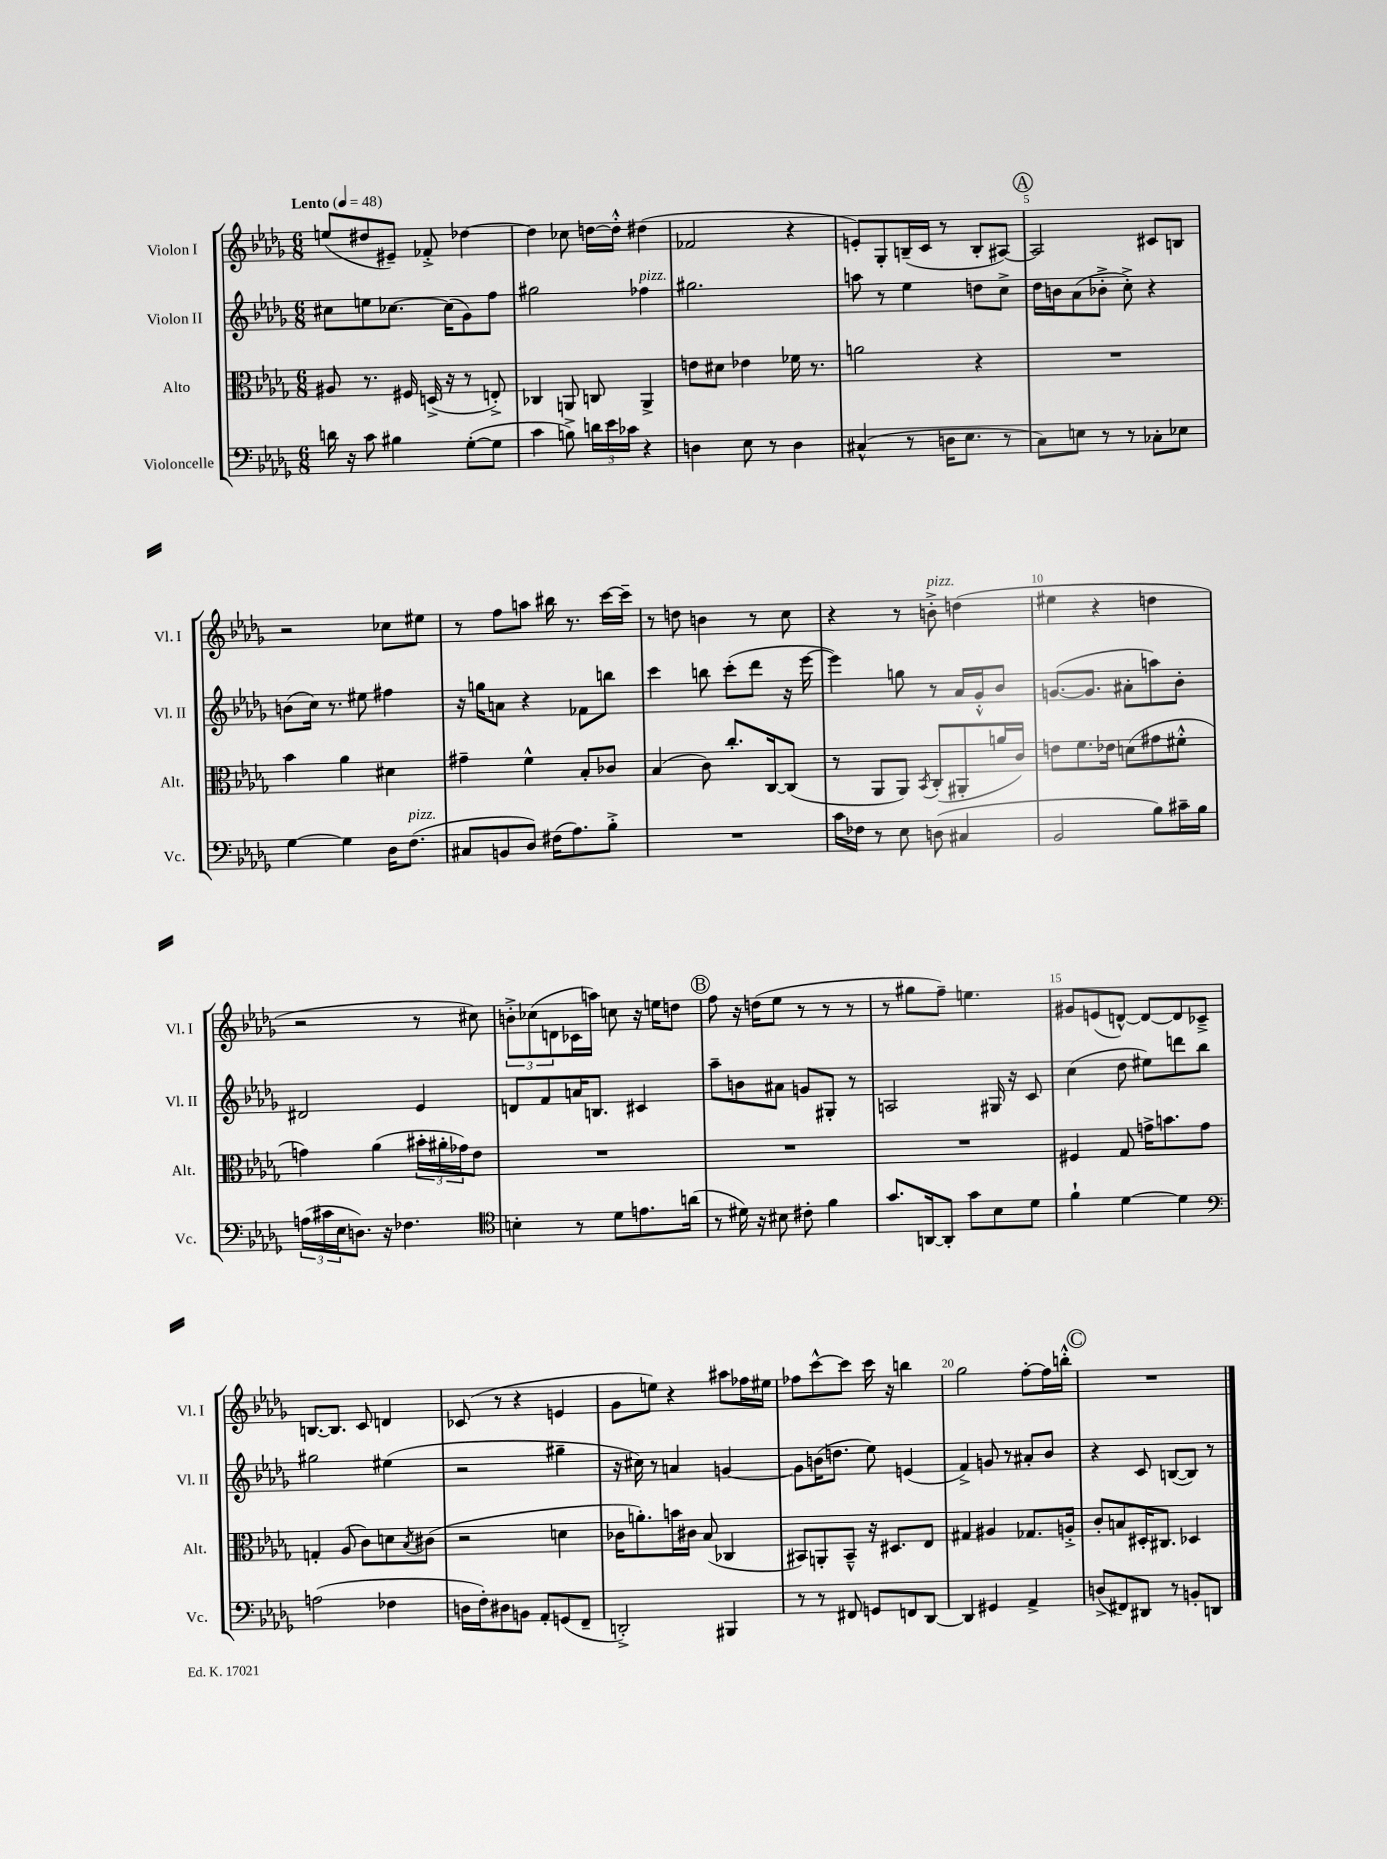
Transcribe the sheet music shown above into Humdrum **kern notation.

**kern	**kern	**kern	**kern
*part4	*part3	*part2	*part1
*staff4	*staff3	*staff2	*staff1
*I"Violoncelle	*I"Alto	*I"Violon II	*I"Violon I
*I'Vc.	*I'Alt.	*I'Vl. II	*I'Vl. I
*clefF4	*clefC3	*clefG2	*clefG2
*k[b-e-a-d-g-]	*k[b-e-a-d-g-]	*k[b-e-a-d-g-]	*k[b-e-a-d-g-]
*M6/8	*M6/8	*M6/8	*M6/8
*MM48	*MM48	*MM48	*MM48
=1	=1	=1	=1
!	!	!	!LO:TX:a:B:t=Lento
16dn\	8A#X/	8cc#X\L	(8een/L
16r	.	.	.
8c\	8.r	8een\	8dd#X/
4B#X\	.	[8.cc-X\J	8e#X~/J)
.	16F#X/	.	.
.	(16Dn^/	.	8f-X'^/
.	16r	(16cc-\KL]	.
([8G-'\L	8r	8g-\)	[4dd-X\
8G-\J]	8En'^/)	8ff\J	.
=2	=2	=2	=2
4c\	4C-X/	2gg#X\	4dd-\]
8Bn^\)	8AAn/	.	8cc-X\
24dn\LL	8Cn/	.	[16ddn\LL
24e-\	.	.	.
.	.	.	16dd'^^\JJ]
24c-X\JJ	.	.	.
!	!	!LO:TX:a:i:t=pizz.	!
4r	4AA^/	4ff-X\	(4dd#X\
=3	=3	=3	=3
4Dn\	8en\L	2.gg#X\	2f-X/
.	8d#X\J	.	.
8E-\	4e-X\	.	.
8r	.	.	.
4D\	16f-X\	.	4r
.	8.r	.	.
=4	=4	=4	=4
(4C#X^^/	2an\	8aan\	8en'/L)
.	.	8r	8G-'/
8r	.	4ee-\	(16Bn~/L
.	.	.	16c/JJ
16Dn\KL	.	.	8r
8.E-\J	.	.	.
.	4r	8ddn\L	8B'/L
8r	.	8cc^\J	[8A#X/J)
!!LO:REH:place=s1:t=A
=5	=5	=5	=5
8C\L)	2.r	16dd-\LL	2A#/]
.	.	16bn\J	.
8En\J	.	(8a-\	.
8r	.	8b-X'^\J	.
8r	.	8cc'^\)	.
8C-X'\L	.	4r	8c#X/L
8E-X\J	.	.	8Bn/J
!!LO:LB:g=z
=6	=6	=6	=6
[4G-\	4b-\	(8bn\L	2r
.	.	16cc\Jk)	.
.	.	8.r	.
4G-\]	4a-\	.	.
.	.	8ee#X\	.
16D-\KL	4d#X\	4ff#X\	8cc-X\L
!LO:TX:a:i:t=pizz.	!	!	!
(8.F\J	.	.	.
.	.	.	8ee#X\J
=7	=7	=7	=7
8C#X/L	4g#X~\	16r	8r
.	.	16ggn\KL	.
8BBn/	.	8an\J	8ff\L
8D-/J)	4f^^\	4r	8aan\J
(16F#X\KL	.	.	16bb#X\
8.A-\)	.	.	8.r
.	8B-'/L	8f-X\L	.
8B-'^\J	8c-X/J	8bbn\J	[16ccc\LL
.	.	.	16ccc~\JJ]
=8	=8	=8	=8
2.r	(4B-/	4ccc\	8r
.	.	.	8ddn\
.	8c\)	8bbn\	4bn\
.	8.cc'/L	(8ccc'\L	.
.	.	8ddd-\J	8r
.	[16C/k	.	.
.	(8C/J]	16r	8cc\
.	.	[16eee-\	.
=9	=9	=9	=9
16c\LL	8r	4eee-\])	4r
16F-X\JJ	.	.	.
8r	8AA-/L	.	.
8E-\	8AA-/J)	8ggn\	8r
.	8qBB-/	.	.
!	!	!	!LO:TX:a:i:t=pizz.
(8Dn\	(8C'/L	8r	8bn'^\
4C#X/	8AA#X'/	16a-/LL	(4ddn\
.	.	16g-'^^/J	.
.	16an/L	8b-/J	.
.	16c/JJ)	.	.
=10	=10	=10	=10
2BB-/	8en\L	([8.gn/L	4ee#X\
.	8.f\	.	.
.	.	8.g/J]	.
.	.	.	4r
.	16e-X\Jk	.	.
.	(8dn\L	8a#X'\L	.
8B-\L)	8g#X\	8aan\)	4ddn\
16c#X~\L	8f#X'^^\J	8b-'\J	.
16B-\JJ	.	.	.
!!LO:LB:g=z
=11	=11	=11	=11
(24An\LL	4gn\)	2d#X/	2r
24c#X\	.	.	.
24E-\J	.	.	.
8.Dn\J)	.	.	.
.	(4a-\	.	.
16r	.	.	.
4.F-X\	.	.	.
.	24b#X'\LL	4e-/	8r
.	24a#X'\	.	.
.	24g-X\J)	.	.
.	8e-\J	.	8cc#X\)
=12	=12	=12	=12
*clefC4	*	*	*
4Bn'\	2.r	8dn/L	12bn'^\L
.	.	.	(12cc-X\
.	.	8f/	.
.	.	.	12dn\
8r	.	16an/K	16c-X\L
.	.	8.Bn/J	16aan\JJ)
8d-\L	.	.	8ccn\
8.en\	.	4c#X/	16r
.	.	.	16een\KL
.	.	.	8ddn\J
(16an\Jk	.	.	.
!!LO:REH:place=s1:t=B
=13	=13	=13	=13
8r	2.r	8aa-~\L	8ff\
16d#X\)	.	8bn\	16r
16r	.	.	(16ddn\KL
8B#X\	.	8a#X\J	8ee-\J
8c#X'\	.	8gn/L	8r
4f\	.	8G#X'/J	8r
.	.	8r	8r
=14	=14	=14	=14
8.g-/L	2.r	2An/	8r
.	.	.	8gg#X\L
[16AAn/k	.	.	.
8AA'/J]	.	.	8ff~\J)
8g-\L	.	.	4.een\
8B-\	.	16G#X/	.
.	.	16r	.
8d-\J	.	8c/	.
=15	=15	=15	=15
4f`\	4F#X/	(4cc\	8g#X/L
.	.	.	(8en/
[4d-\	8G-/	8dd-\	[8dn^^/J)
.	16gn^\KL	8ee#X\L)	8d/L_
.	8.bn\	.	.
4d-\]	.	8dddn\	8d/]
.	8g\J	8bb-\J	8c-X~^/J
!!LO:LB:g=z
=16	=16	=16	=16
*clefF4	*	*	*
(2An\	4Gn'/	2gg#X\	[8.Bn/L
.	.	.	8.B/J]
.	(8A-/	.	.
.	8c\L)	.	8c/
4F-X\	8dn\	(4ee#X\	4dn/
.	8qB-/	.	.
.	(8c#X\J	.	.
=17	=17	=17	=17
16Dn\LL	2r	2r	(8c-X/
16F'\J)	.	.	.
8D#X\	.	.	8r
8BBn\J	.	.	4r
8AA-'/L	.	.	.
(8GGn/	4dn\	4gg#X~\	4en/
8FF~/J	.	.	.
=18	=18	=18	=18
2DDn'^/)	16c-X\KL	16r	8g-\L
.	8.an'\)	16cc#X\)	.
.	.	8r	8een\J)
.	16bn\L	4an/	4r
.	16c#X\JJ	.	.
.	(8B-/	.	.
4BBB#X/	4C-X/	[4gn/	8aa#X\L
.	.	.	16ff-X\L
.	.	.	16ee#X\JJ
=19	=19	=19	=19
8r	8BB#X/L)	8g\L]	8ff-X\L
8r	8AAn'/	(16bn\K	[8ccc^^\
.	.	8.ddn\J	.
8FF#X/	8BB#~^^/J	.	8ccc\J]
8GGn/L	16r	8ee-\)	16ccc\
.	8.D#X/L	.	16r
8FFn/	.	(4en/	4bbn\
[8DD-/J	8E-/J	.	.
=20	=20	=20	=20
4DD-/]	4G#X/	4f^/)	2gg-\
4GG#X/	4A#X/	8gn/	.
.	.	8r	.
4AA-^/	8.G-X/L	8a#X'/L	[8ff'\L
.	.	8b-/J	16ff\L]
.	16An'^/Jk	.	16bbn'^^\JJ
!!LO:REH:place=s1:t=C
=21	=21	=21	=21
(8Dn^/L	8c'/L	4r	2.r
8FF#X/)	8Bn/	.	.
8DD#X/J	16D#X'/K	8c/	.
.	8.C#X/J	.	.
8r	.	([8Bn/L	.
8BBn'/L	4D-X/	8B/J])	.
8DDn/J	.	8r	.
==	==	==	==
*-	*-	*-	*-
